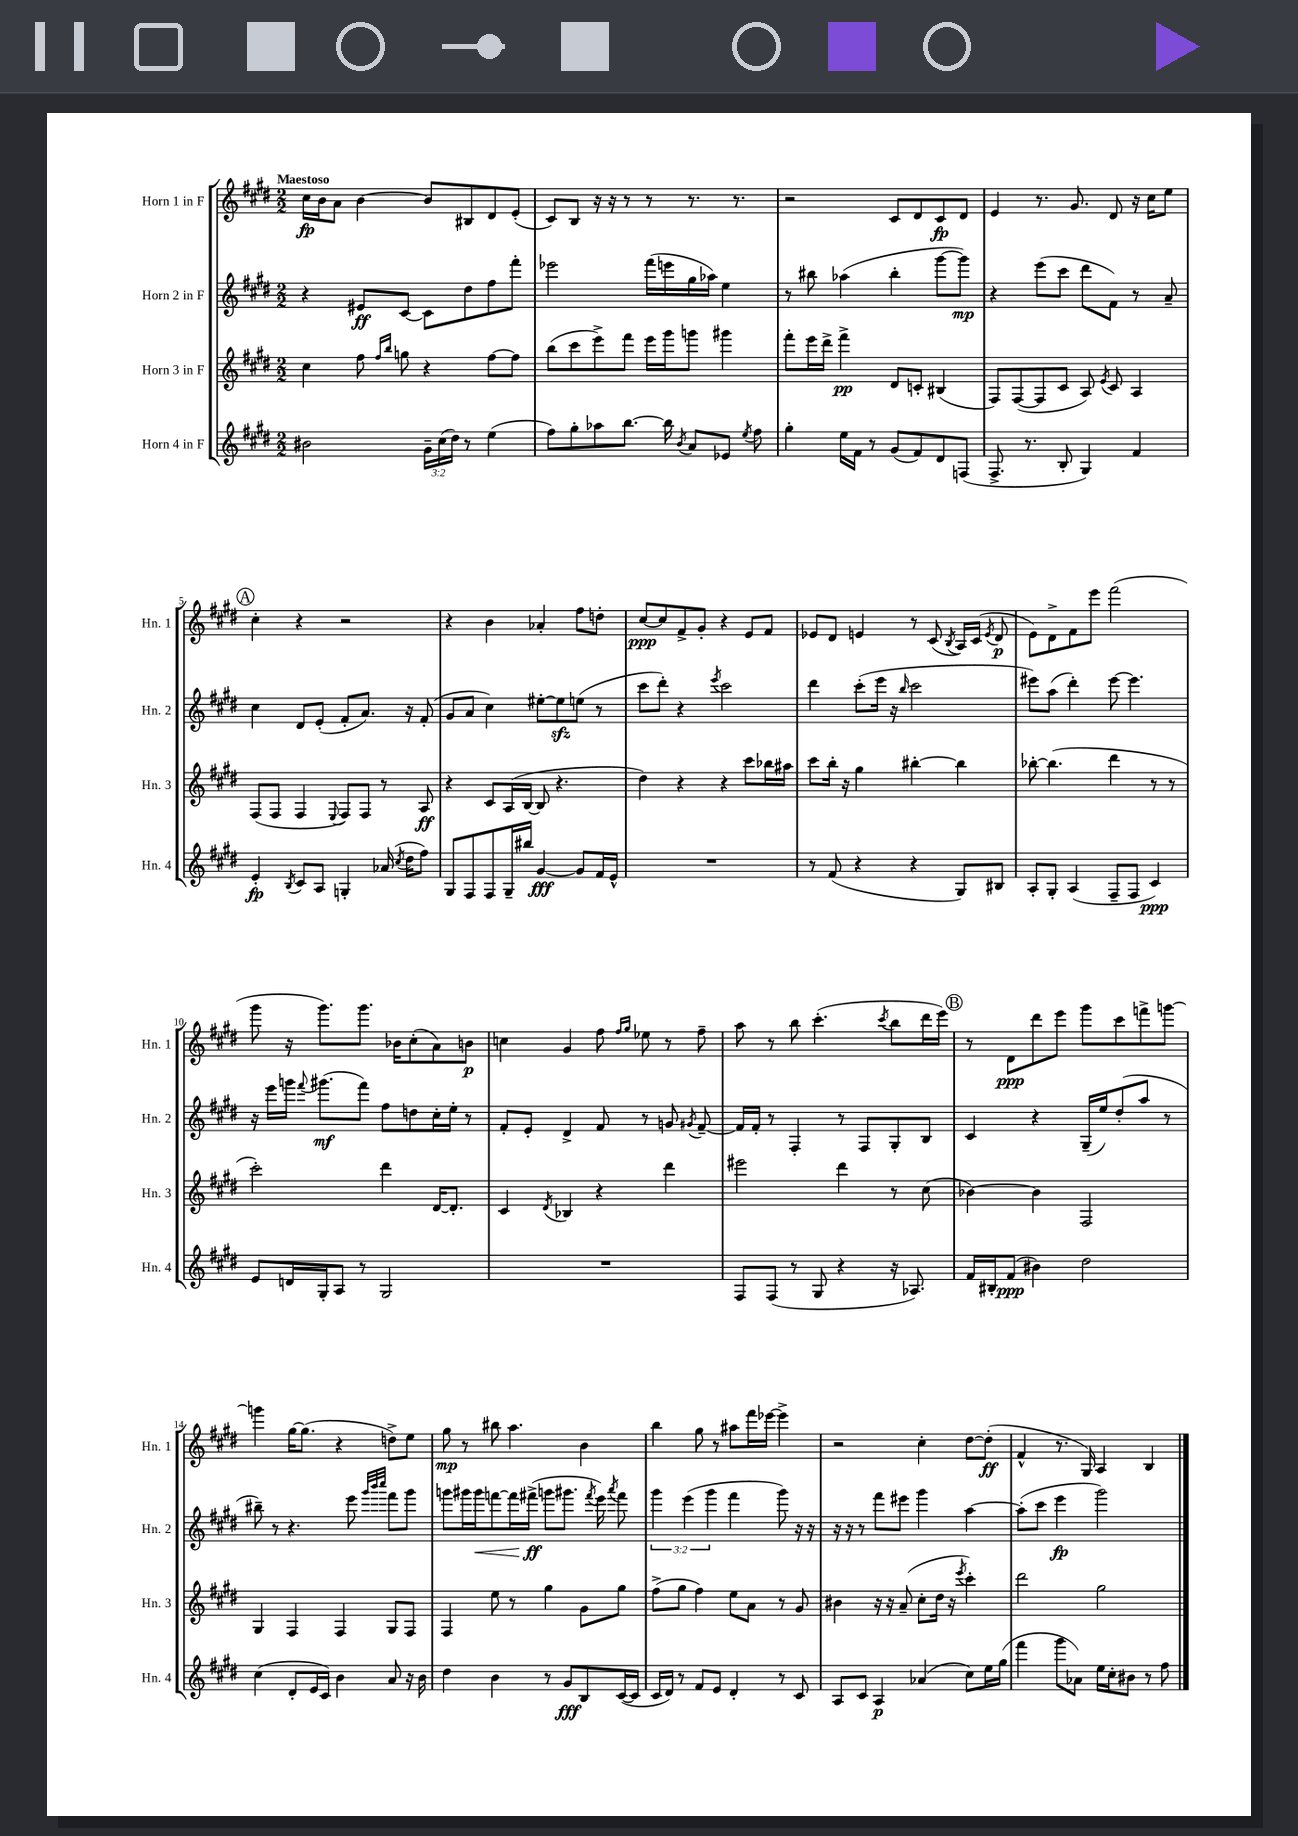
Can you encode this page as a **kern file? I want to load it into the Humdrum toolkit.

**kern	**kern	**kern	**kern
*staff4	*staff3	*staff2	*staff1
*clefG2	*clefG2	*clefG2	*clefG2
*k[f#c#g#d#]	*k[f#c#g#d#]	*k[f#c#g#d#]	*k[f#c#g#d#]
*M2/2	*M2/2	*M2/2	*M2/2
2b#	4cc#	4r	16cc#
.	.	.	16b
.	.	.	8a
.	8ff#	8e#	[4b
.	16qqff#	.	.
.	16qqbb	.	.
.	8gg	[8c#	.
24g#~	4r	8c#]	8b]
(24cc#	.	.	.
24dd#)	.	.	.
8r	.	8dd#	8B#
(4ee	[8ff#	8ff#	8d#
.	8ff#]	8fff#'	(8e'
=	=	=	=
8ff#)	(8bb	2eee-	8c#)
8gg#'	8ccc#	.	8B
8aa-	8eee^)	.	16r
.	.	.	16r
[8.bb	8fff#	.	8r
.	16eee	(16fff#	8r
16bb]	16ggg#	16eee	.
8qb	.	.	.
8a	8ggg	16gg#	8.r
.	.	16aa-)	.
8e-	4ggg#	4ee	.
.	.	.	8.r
8qee	.	.	.
8ff#	.	.	.
=	=	=	=
4gg#'	8fff#'	8r	2r
.	16eee	8bb#	.
.	16ddd#^	.	.
16ee	4fff#^	(4aa-	.
16f#	.	.	.
8r	.	.	.
(8g#	8d#	4bb#'	8c#
8f#)	8c'	.	8d#
8d#	(4B#	[8ggg#	8c#
(8F	.	8ggg#])	8d#
=	=	=	=
8.F#^	8F#)	4r	4e
.	([8F#	.	.
8.r	.	.	.
.	8F#]	(8eee	8.r
8B'	8c#	8ccc#	.
.	.	.	8.g#
4G#)	8A)	8ddd#	.
.	8qe	.	.
.	8c#	8f#)	8d#
4f#	4A	8r	16r
.	.	.	16cc#
.	.	8a~	8ee
=	=	=	=
4e'	(8F#	4cc#	4cc#'
.	8F#	.	.
8qB	.	.	.
8c#	4F#	8d#	4r
8A	.	(8e'	.
.	8qqE	.	.
4G'	8F#)	8f#'	2r
.	8F#	8.a)	.
(16a-	8r	.	.
8qcc#	.	.	.
16dd#	.	16r	.
8ff#)	8A	(8f#'	.
=	=	=	=
8G#	4r	8g#	4r
8F#	.	8a	.
8F#	8c#	4cc#)	4b
16G#~	(16A	.	.
16bb#	[16B	.	.
[4g#	8B]	[8ee#'	4a-'
.	4.r	8ee#]	.
8g#]	.	(8ee	8ff#
16f#	.	8r	8dd'
16e^^	.	.	.
=	=	=	=
1r	4dd#)	8ccc#	[8cc#
.	.	8ddd#')	8cc#]
.	4r	4r	8f#^
.	.	.	8g#'
.	.	8qeee	.
.	4r	2ccc#	4r
.	8ccc#	.	8e
.	16bb-	.	8f#
.	16aa#	.	.
=	=	=	=
8r	8ccc#	4ddd#	8e-
(8f#	16bb'	.	8d#
.	16r	.	.
4r	4gg#	(8ccc#'	4e
.	.	16eee	.
.	.	16r	.
.	.	16qqbb	.
4r	[4bb#'	2ccc#	8r
.	.	.	(8c#
.	.	.	8qB
8G#)	4bb#]	.	16A)
.	.	.	(16c#
.	.	.	8qe
8B#	.	.	8d#
=	=	=	=
8A'	[8bb-'	8eee#)	8e)
8G#'	(4.bb-]	(8aa	8d#^
(4A	.	4ddd#')	8f#
.	.	.	8eee
8F#~	4ddd#	[8eee#	(2fff#
8F#	.	4.eee#]	.
4c#)	8r	.	.
.	8r	.	.
=	=	=	=
8e	2ccc#')	16r	8ggg#
.	.	16eee	.
16d	.	16ggg	16r
.	.	8qqfff#	.
16G#'	.	(8.ggg#	8.ggg#)
8A	.	.	.
8r	.	8fff#)	8.ggg#
2G#	4ddd#	8ff#	.
.	.	.	16b-
.	.	8dd	(8cc#'
.	[16d#	16cc#'	8a)
.	8.d#']	16ee'	.
.	.	8r	8b
=	=	=	=
1r	4c#	8f#'	4cc
.	.	8e'	.
.	8qd#	.	.
.	4B-	4d#^	4g#
.	4r	8f#	8ff#
.	.	.	16qqff#
.	.	.	16qqgg#
.	.	8r	8ee-
.	4ddd#	8g	8r
.	.	8qg#	.
.	.	[8f#~	8ff#~
=	=	=	=
8F#	2eee#	16f#]	8aa
.	.	16f#'	.
(8F#	.	8r	8r
8r	.	4F#'	8bb
8G#	.	.	(4.ccc#'
4r	4ddd#	8r	.
.	.	8F#	.
.	.	.	8qccc#
16r	8r	8G#'	8bb
8.A-)	.	.	.
.	(8cc#	8B	16ddd#
.	.	.	16eee)
=	=	=	=
16f#	[4b-)	4c#	8r
16B#'	.	.	.
(8f#	.	.	8d#
4b#)	4b-]	4r	8ddd#
.	.	.	8eee
2dd#	2F#	(16G#~	8ggg#
.	.	16ee)	.
.	.	(8dd#'	8ccc#
.	.	8aa	8fff^
.	.	8r	[8ggg
=	=	=	=
(4cc#	4G#	8bb#~)	4ggg]
.	.	8r	.
8d#'	4F#	4.r	[16gg#
.	.	.	(8.gg#]
16e	.	.	.
16c#)	.	.	.
4b	4F#	.	4r
.	.	8eee	.
.	.	32qqggg#	.
.	.	32qqbbb	.
.	.	32qqcccc#	.
8a	8G#	8fff#	8dd^)
16r	8F#	8ggg#	8ee
16b	.	.	.
=	=	=	=
4dd#	4F#	8ggg	8gg#
.	.	16ggg#	8r
.	.	16ggg#	.
4b	8ee	[8fff	8bb#
.	8r	16fff]	4.aa
.	.	(16fff#^	.
8r	4gg#	8ggg	.
8g#	.	8.ggg#	.
8B	8g#	.	4b
.	.	8qfff#	.
.	.	16eee)	.
.	.	8qaaa	.
([16c#	8gg#	8fff#	.
16c#]	.	.	.
=	=	=	=
16c#	(8ff#^	6ggg#	4bb
16d#)	.	.	.
8r	8gg#	.	.
.	.	(6eee	.
8f#	4ff#)	.	8gg#
.	.	6ggg#	.
8e	.	.	8r
4d#'	8ee	4fff#	8aa#
.	8a	.	16fff#
.	.	.	[16eee-
8r	8r	8ggg#)	4eee-^]
8c#	8g#	16r	.
.	.	16r	.
=	=	=	=
8A	4b#	16r	2r
.	.	16r	.
8c#	.	8r	.
4A	16r	8fff#	.
.	16r	.	.
.	(8a~	8eee#	.
(4a-	8cc#'	4ggg#	4cc#'
.	16dd#	.	.
.	16r	.	.
.	8qeee	.	.
8cc#)	4ccc#')	[4aa	[8dd#
16ee	.	.	(8dd#']
(16gg#	.	.	.
=	=	=	=
4fff#	2ddd#	(8aa']	4f#^^
.	.	8ccc#	.
8ggg#	.	4eee	8.r
8a-)	.	.	.
.	.	.	16G#)
16ee	2gg#	2ggg#)	4A
16cc#'	.	.	.
8b#	.	.	.
8r	.	.	4B
8ff#	.	.	.
==	==	==	==
*-	*-	*-	*-
